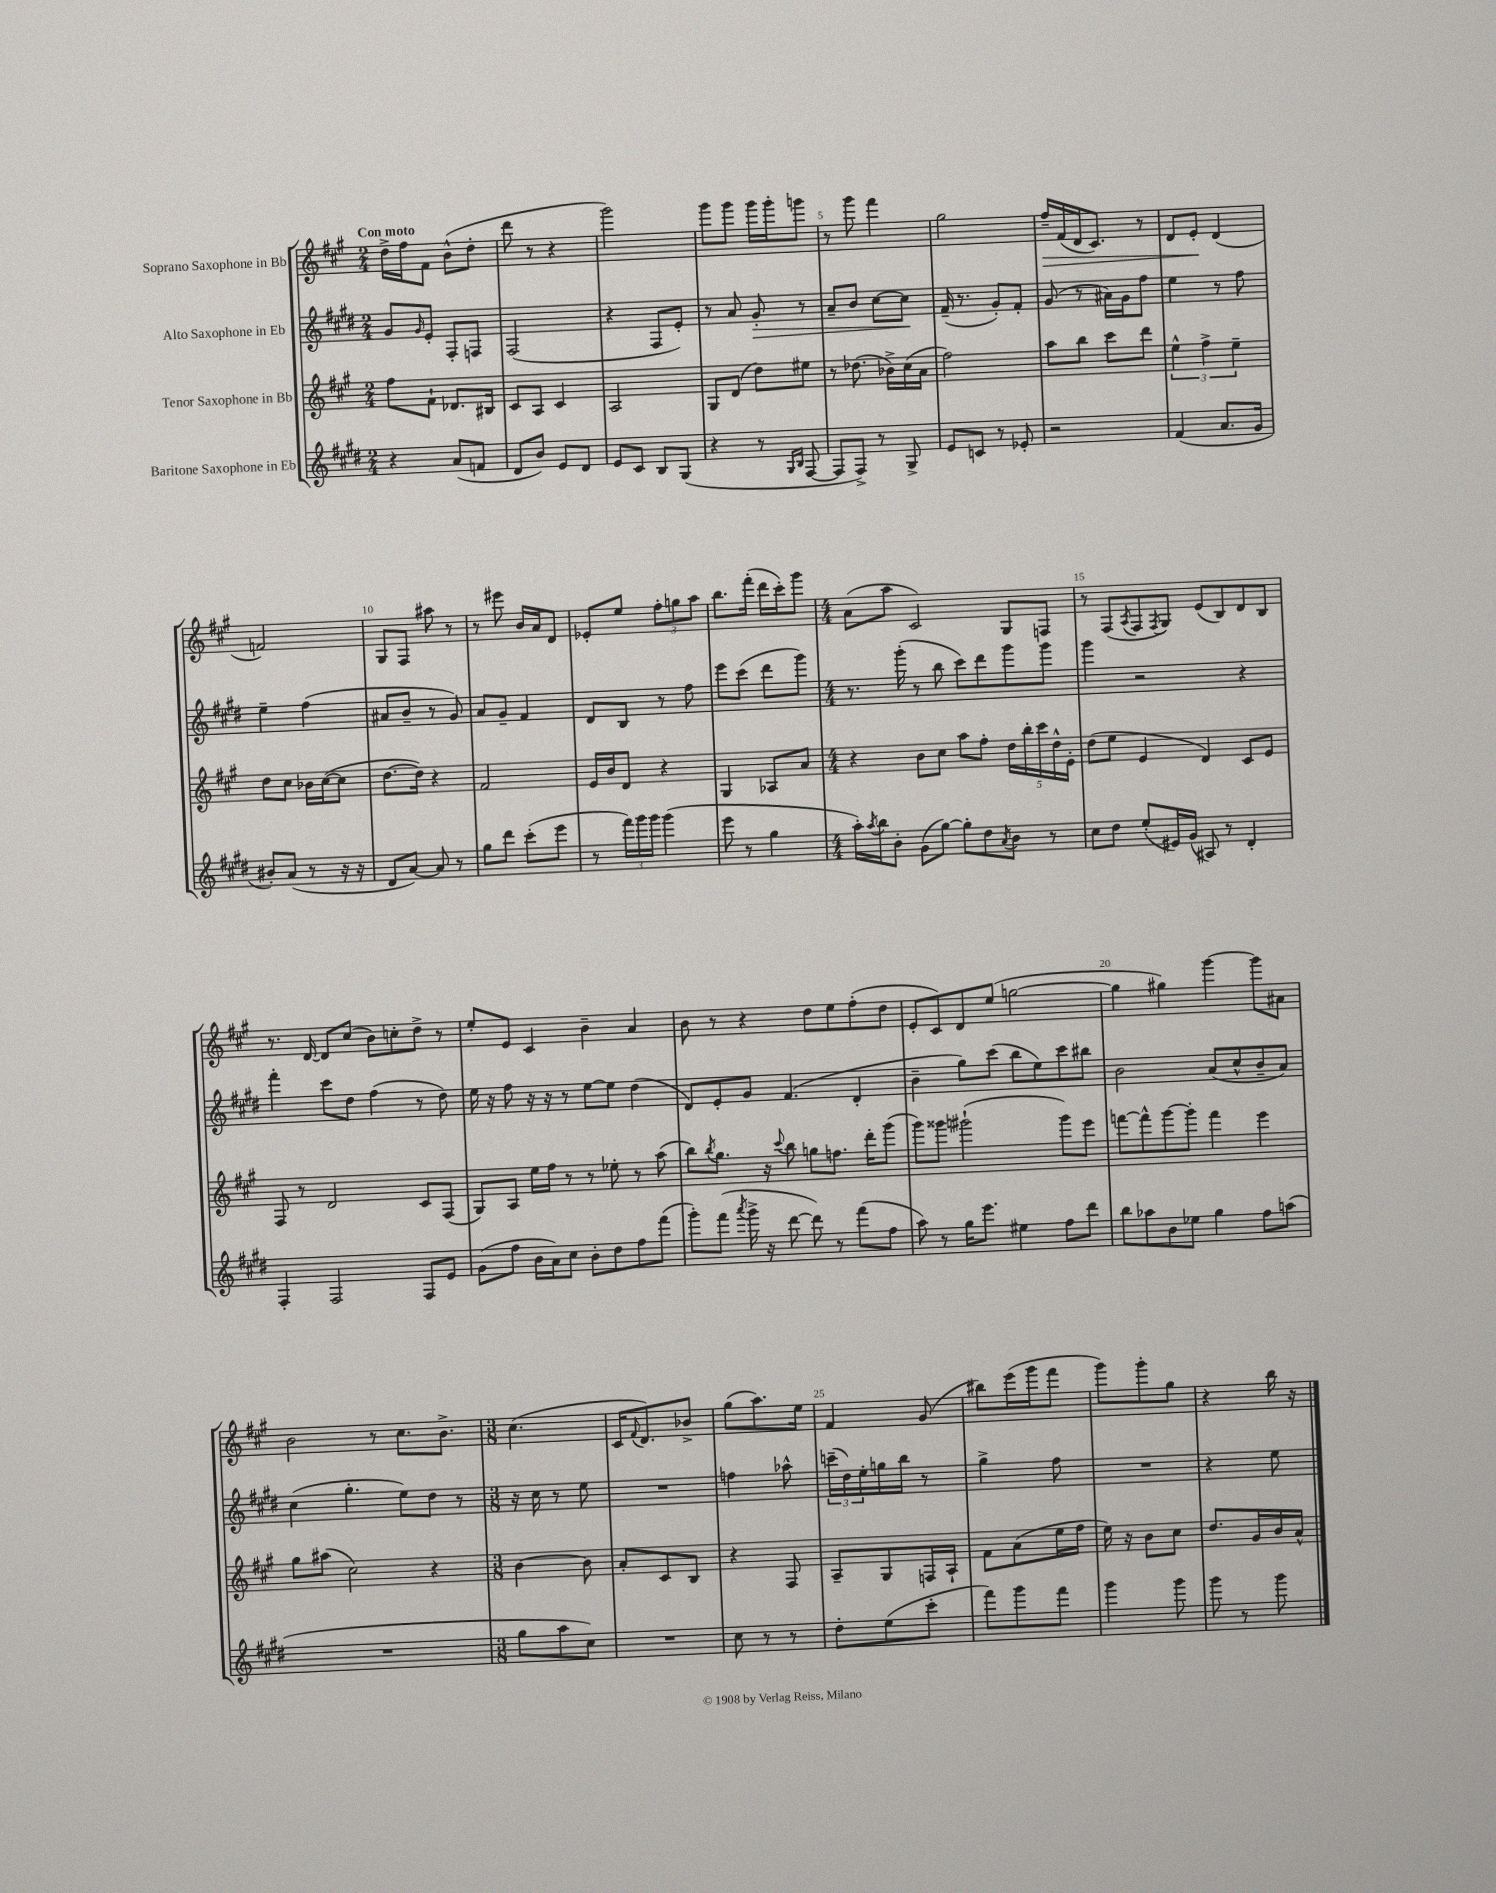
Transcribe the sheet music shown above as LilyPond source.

<<
\new StaffGroup <<
\new Staff = "s0" \with { instrumentName = "Soprano Saxophone in Bb" } {
    \clef treble \key a \major \numericTimeSignature \time 2/4 \tempo "Con moto"
    d''16-> fis''16 fis'8 b'8-^( d''8-. |
    d'''8 r8 r4 |
    gis'''2) |
    gis'''8 gis'''8 gis'''16 gis'''16-. g'''8 |
    r8 gis'''8 fis'''4 |
    gis''2 |
    fis''16--\> fis'16( d'16 cis'8.) r8 |
    d'8 e'8-.\! d'4( |
    f'2) |
    gis8 fis8 ais''8 r8 |
    r8 eis'''8 b'16 a'16 d'8 |
    ees'8-. e''8 \tuplet 3/2 { fis''8-. g''8 a''8 } |
    b''8. fis'''16-.( d'''16 cis'''16-.) gis'''8 |
    \numericTimeSignature \time 4/4 a'8( a''8 cis'2) gis8 f8 |
    r8 fis8( \acciaccatura { a8 } fis8 \acciaccatura { fis8 } gis8) e'8( b8) d'8 b8 |
    r8. d'16~ d'8 cis''8( b'8) c''8-. d''8-> r8 |
    e''8-. e'8 cis'4 b'4-- a'4 |
    b'8 r8 r4 d''8 e''8 fis''8-.( d''8 |
    e'8-. cis'8) d'8 e''8( g''2~ |
    g''4 gis''4) gis'''4~ gis'''8 ais'8 |
    b'2 r8 cis''8. b'8.-> |
    \numericTimeSignature \time 3/8 cis''4.( |
    cis'16 \appoggiatura { fis'8 } d'8.) bes'8-> |
    gis''8( a''8.) e''16 |
    fis'4 gis'8( |
    bis''8) e'''16( gis'''16 fis'''8 |
    gis'''8) gis'''8-. gis''8 |
    r4 b''16 r16 \bar "|." |
}
\new Staff = "s1" \with { instrumentName = "Alto Saxophone in Eb" } {
    \clef treble \key e \major \numericTimeSignature \time 2/4
    gis'8 \grace { gis'16 } e'8-. fis8-. f8 |
    fis2( |
    r4 fis8 e'8-.) |
    r8 a'8 gis'8-.\> r8 |
    a'8-- b'8 cis''8~ cis''8\! |
    fis'16--( r8. gis'8-.) fis'8-. |
    gis'8( r8 ais'16) gis'16 fis''8 |
    e''4 r8 fis''8 |
    e''4-- fis''4( |
    ais'8 b'8-- r8 gis'8) |
    a'8 gis'8-- fis'4 |
    dis'8 b8 r8 fis''8 |
    e'''8 cis'''8( dis'''8 gis'''8) |
    \numericTimeSignature \time 4/4 r8. gis'''16-.( r8 b''8 cis'''8) dis'''8 gis'''8 gis'''8 |
    gis'''4 r2 r4 |
    fis'''4-. cis'''8 dis''8 fis''4( r8 dis''8) |
    e''16 r16 fis''8 r16 r16 r8 e''8~ e''8 dis''4( |
    dis'8) e'8-. gis'8 fis'4.( dis'4-. |
    b'4-- gis''8) cis'''8( b''8 e''8) cis'''8 bis''8 |
    b'2 a'8( cis''8-^ b'8-- a'8) |
    cis''4( gis''4.-. e''8) dis''8 r8 |
    \numericTimeSignature \time 3/8 r16 cis''16 r8 e''8 |
    R4. |
    f''4 aes''8-^ |
    \tuplet 3/2 { c'''16--( dis''16) e''16-. } g''16 b''16 r8 |
    gis''4-> fis''8 |
    R4. |
    r4 e''8 \bar "|." |
}
\new Staff = "s2" \with { instrumentName = "Tenor Saxophone in Bb" } {
    \clef treble \key a \major \numericTimeSignature \time 2/4
    fis''8 fis'8-! des'8. bis16 |
    cis'8 a8 cis'4 |
    a2 |
    gis8 d'8( d''8) eis''8 |
    r8 des''8.( bes'16->) cis''16( a'16 |
    fis''2) |
    a''8 b''8 cis'''8 d'''8 |
    \tuplet 3/2 { e''4-^ fis''4-> e''4-- } |
    d''8 cis''8 bes'16 cis''16~( cis''8 |
    d''8.~ d''16) r4 |
    fis'2 |
    e'16 b'16 d'8 r4 |
    gis4 aes8 a'8 |
    \numericTimeSignature \time 4/4 r4 b'8 cis''8 a''8 fis''8-. \tuplet 5/4 { d''16 b''16-. cis'''16 d''16-^ e'16-. } |
    d''8( e''8 e'4 d'4) cis'8 e'8 |
    fis8 r8 d'2 cis'8 fis8( |
    gis8) a8 e''16 fis''16 r8 r8 ees''8-. r8 a''8( |
    b''8) \acciaccatura { b''8 } gis''8. r16 \appoggiatura { cis'''8 } b''8 g''8 f''8. d'''16-. gis'''8( |
    gis'''8) gisis'''8 gis'''2-!( gis'''8) e'''8 |
    f'''8~ f'''8-^ gis'''8~ gis'''8-. f'''4 e'''4 |
    gis''8 ais''8( cis''2) r4 |
    \numericTimeSignature \time 3/8 b'4~ b'8 |
    a'8-. cis'8 b8 |
    r4 fis8 |
    a8-- gis8 f16 a16-! |
    fis'8 a'8( e''16 fis''16 |
    e''16) r16 b'8 cis''8 |
    d''8. gis'16 b'16 a'16-^ \bar "|." |
}
\new Staff = "s3" \with { instrumentName = "Baritone Saxophone in Eb" } {
    \clef treble \key e \major \numericTimeSignature \time 2/4
    r4 a'8( f'8 |
    dis'8 b'8) e'8 dis'8 |
    e'8 cis'8 b8 gis8( |
    r4 r8 \grace { gis16 b16 } fis8~ |
    fis8 fis8->) r8 gis8-> |
    e'8 c'8 r8 ees'8-. |
    r2 |
    fis'4( a'8. gis'16 |
    bis'8-.) a'8( r8 r16 r16 |
    dis'8 a'8~) a'8 r8 |
    gis''8 dis'''8 cis'''8-.( e'''8 |
    r8 \tuplet 3/2 { fis'''16) gis'''16 gis'''16 } gis'''4( |
    e'''8 r8 gis''4 |
    \numericTimeSignature \time 4/4 a''16-.) \acciaccatura { a''8 } b''16 b'8-. gis'8( gis''8~) gis''8-. dis''8 \acciaccatura { a'8 } b'8 r8 |
    cis''8 dis''8 e''8-.( eis'16) gis'16( ais8) r8 dis'4-. |
    fis4-. fis2 fis8 e'8 |
    gis'8( fis''8 b'16 a'16) cis''8 b'8-. dis''8 fis''8 fis'''8( |
    gis'''8-.) fis'''8( \acciaccatura { a'''8 } gis'''16-> r16 dis'''8~ dis'''8) r8 fis'''8( fis''8 |
    a''8) r8 gis''16 e'''8. eis''4 fis''8 dis'''8 |
    b''8 aes''8 b'8 ees''8 gis''4 fis''8 a''8( |
    R1 |
    \numericTimeSignature \time 3/8 gis''8 a''8 cis''8) |
    R4. |
    cis''8 r8 r8 |
    dis''8-. e''8( cis'''8-. |
    fis'''8) gis'''8 fis'''8 |
    gis'''4 gis'''8 |
    gis'''8 r8 gis'''8 \bar "|." |
}
>>
>>
\layout { \context { \Score \override BarNumber.break-visibility = ##(#f #t #t) barNumberVisibility = #(every-nth-bar-number-visible 5) } }
